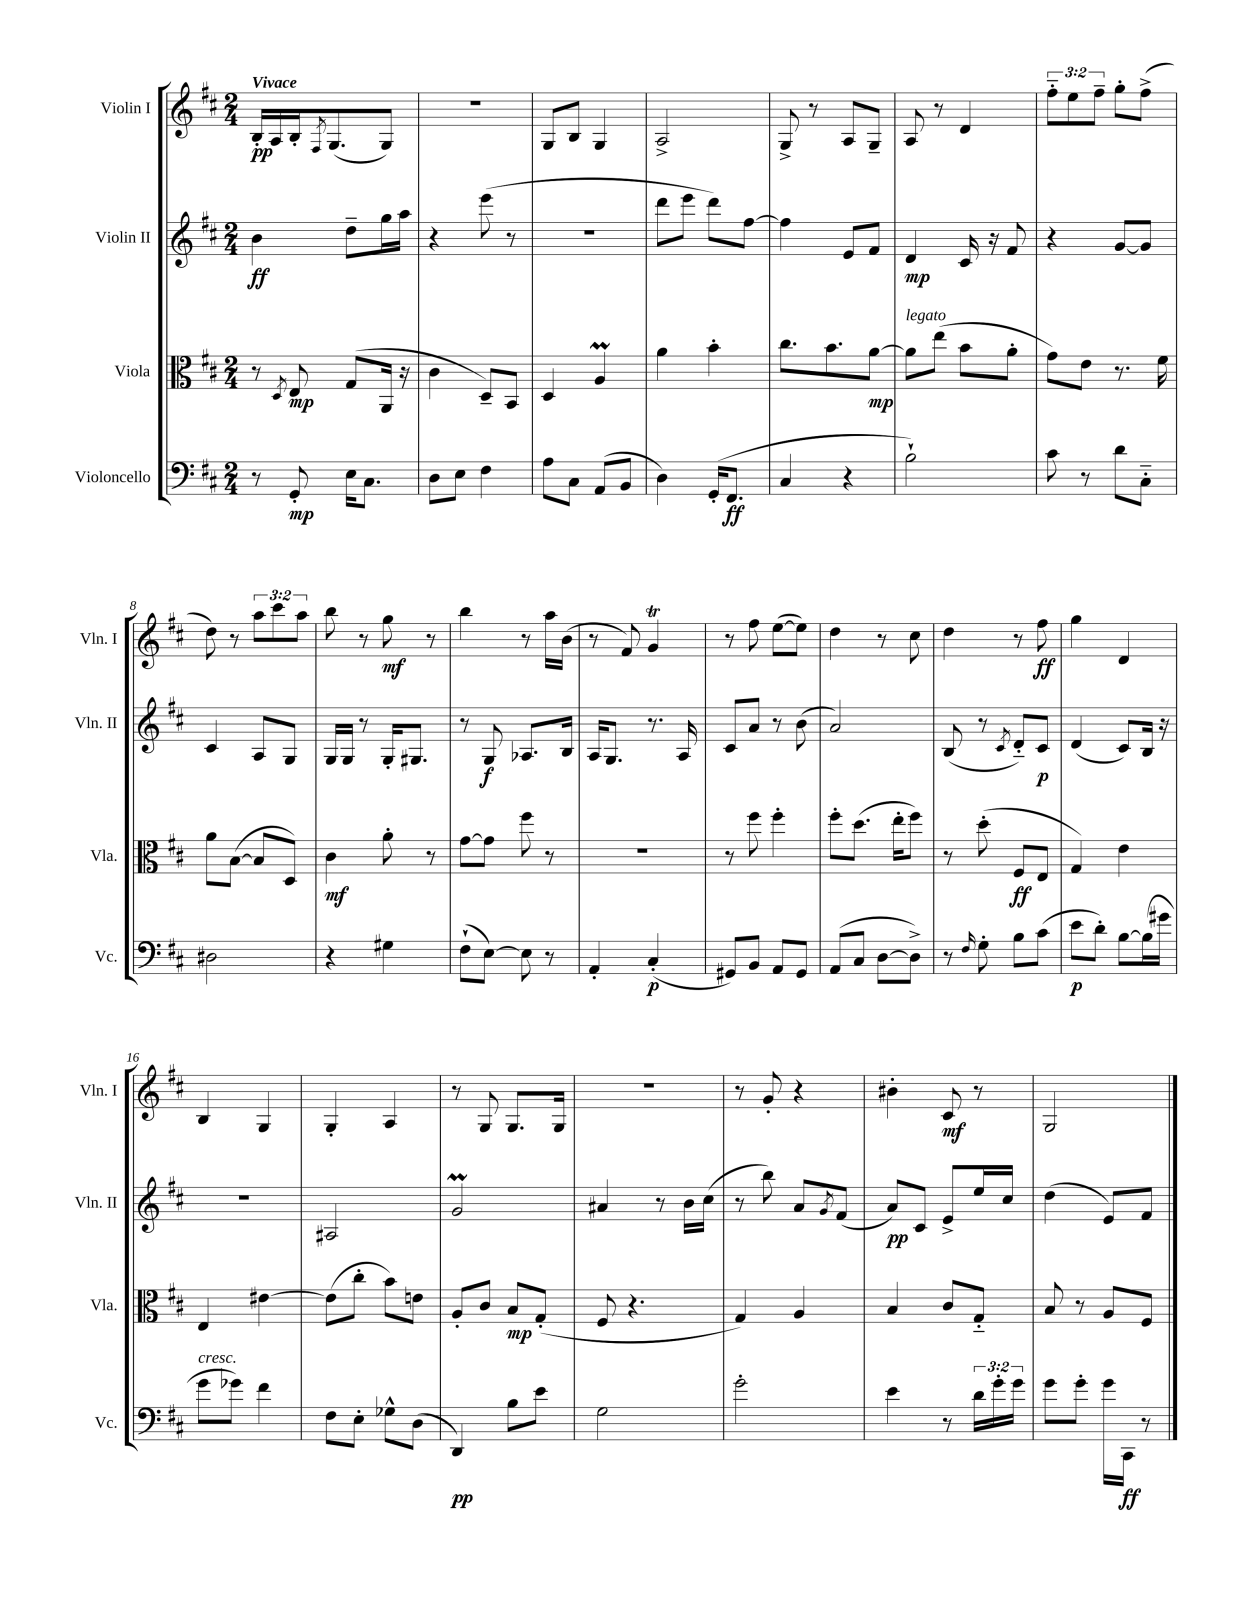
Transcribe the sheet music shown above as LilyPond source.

<<
\new StaffGroup <<
\new Staff = "s0" \with { instrumentName = "Violin I" shortInstrumentName = "Vln. I" } {
    \clef treble \key d \major \numericTimeSignature \time 2/4 \override Staff.TupletNumber.text = #tuplet-number::calc-fraction-text \tempo "Vivace"
    b16-.\pp a16 b16-. \acciaccatura { fis8 } g8.( g8) |
    R2 |
    g8 b8 g4 |
    a2-> |
    g8-> r8 a8 g8-- |
    a8 r8 d'4 |
    \tuplet 3/2 { fis''8-_ e''8 fis''8-- } g''8-. fis''8->( |
    d''8) r8 \tuplet 3/2 { a''8 cis'''8 a''8 } |
    b''8 r8 g''8\mf r8 |
    b''4 r8 a''16 b'16( |
    r8 fis'8) g'4\trill |
    r8 fis''8 e''8~( e''8) |
    d''4 r8 cis''8 |
    d''4 r8 fis''8\ff |
    g''4 d'4 |
    b4 g4 |
    g4-. a4 |
    r8 g8 g8. g16 |
    r2 |
    r8 g'8-. r4 |
    bis'4-. cis'8\mf r8 |
    g2 \bar "|." |
}
\new Staff = "s1" \with { instrumentName = "Violin II" shortInstrumentName = "Vln. II" } {
    \clef treble \key d \major \numericTimeSignature \time 2/4
    b'4\ff d''8-- g''16 a''16 |
    r4 e'''8( r8 |
    R2 |
    d'''8 e'''8 d'''8) fis''8~ |
    fis''4 e'8 fis'8 |
    d'4\mp cis'16 r16 fis'8 |
    r4 g'8~ g'8 |
    cis'4 a8 g8 |
    g16 g16 r8 g16-. gis8. |
    r8 g8\f aes8. b16 |
    a16 g8. r8. a16 |
    cis'8 a'8 r8 b'8( |
    a'2) |
    b8( r8 \acciaccatura { cis'8 } d'8-_) cis'8\p |
    d'4( cis'8) b16 r16 |
    R2 |
    ais2 |
    g'2\prall |
    ais'4 r8 b'16 cis''16( |
    r8 b''8) a'8 \acciaccatura { g'8 } fis'8( |
    a'8\pp) cis'8 e'8-> e''16 cis''16 |
    d''4( e'8) fis'8 \bar "|." |
}
\new Staff = "s2" \with { instrumentName = "Viola" shortInstrumentName = "Vla." } {
    \clef alto \key d \major \numericTimeSignature \time 2/4
    r8 \acciaccatura { d8 } e8\mp g8( a,16 r16 |
    cis'4 d8--) b,8 |
    d4 a4\prall |
    a'4 b'4-. |
    cis''8. b'8. a'8~\mp |
    a'8^\markup { \italic "legato" } e''8( b'8 a'8-. |
    g'8) e'8 r8. fis'16 |
    a'8 b8~( b8 d8) |
    cis'4\mf a'8-. r8 |
    g'8~ g'8 fis''8 r8 |
    R2 |
    r8 fis''8 fis''4-. |
    fis''8-. d''8.( e''16-. fis''8) |
    r8 d''8-.( fis8\ff e8 |
    g4) e'4 |
    e4 eis'4~ |
    eis'8( cis''8-. b'8) e'8 |
    a8-. cis'8 b8\mp g8-.( |
    fis8 r4. |
    g4) a4 |
    b4 cis'8 g8-_ |
    b8 r8 a8 fis8 \bar "|." |
}
\new Staff = "s3" \with { instrumentName = "Violoncello" shortInstrumentName = "Vc." } {
    \clef bass \key d \major \numericTimeSignature \time 2/4 \override Staff.TupletNumber.text = #tuplet-number::calc-fraction-text
    r8 g,8-.\mp e16 cis8. |
    d8 e8 fis4 |
    a8 cis8 a,8( b,8 |
    d4) g,16-.( fis,8.\ff |
    cis4 r4 |
    b2-!) |
    cis'8 r8 d'8 cis8-_ |
    dis2 |
    r4 gis4 |
    fis8-!( e8~) e8 r8 |
    a,4-. cis4-.\p( |
    gis,8) b,8 a,8 gis,8 |
    a,8( cis8 d8~ d8->) |
    r8 \grace { fis16 } g8-. b8 cis'8( |
    e'8\p d'8-.) b8~ b16( gis'16 |
    g'8^\markup { \italic "cresc." } ges'8) fis'4 |
    fis8 e8-. ges8-^ d8( |
    d,4\pp) b8 e'8 |
    g2 |
    g'2-. |
    e'4 r8 \tuplet 3/2 { d'16 g'16-. g'16 } |
    g'8 g'8-. g'16 cis,16\ff r8 \bar "|." |
}
>>
>>
